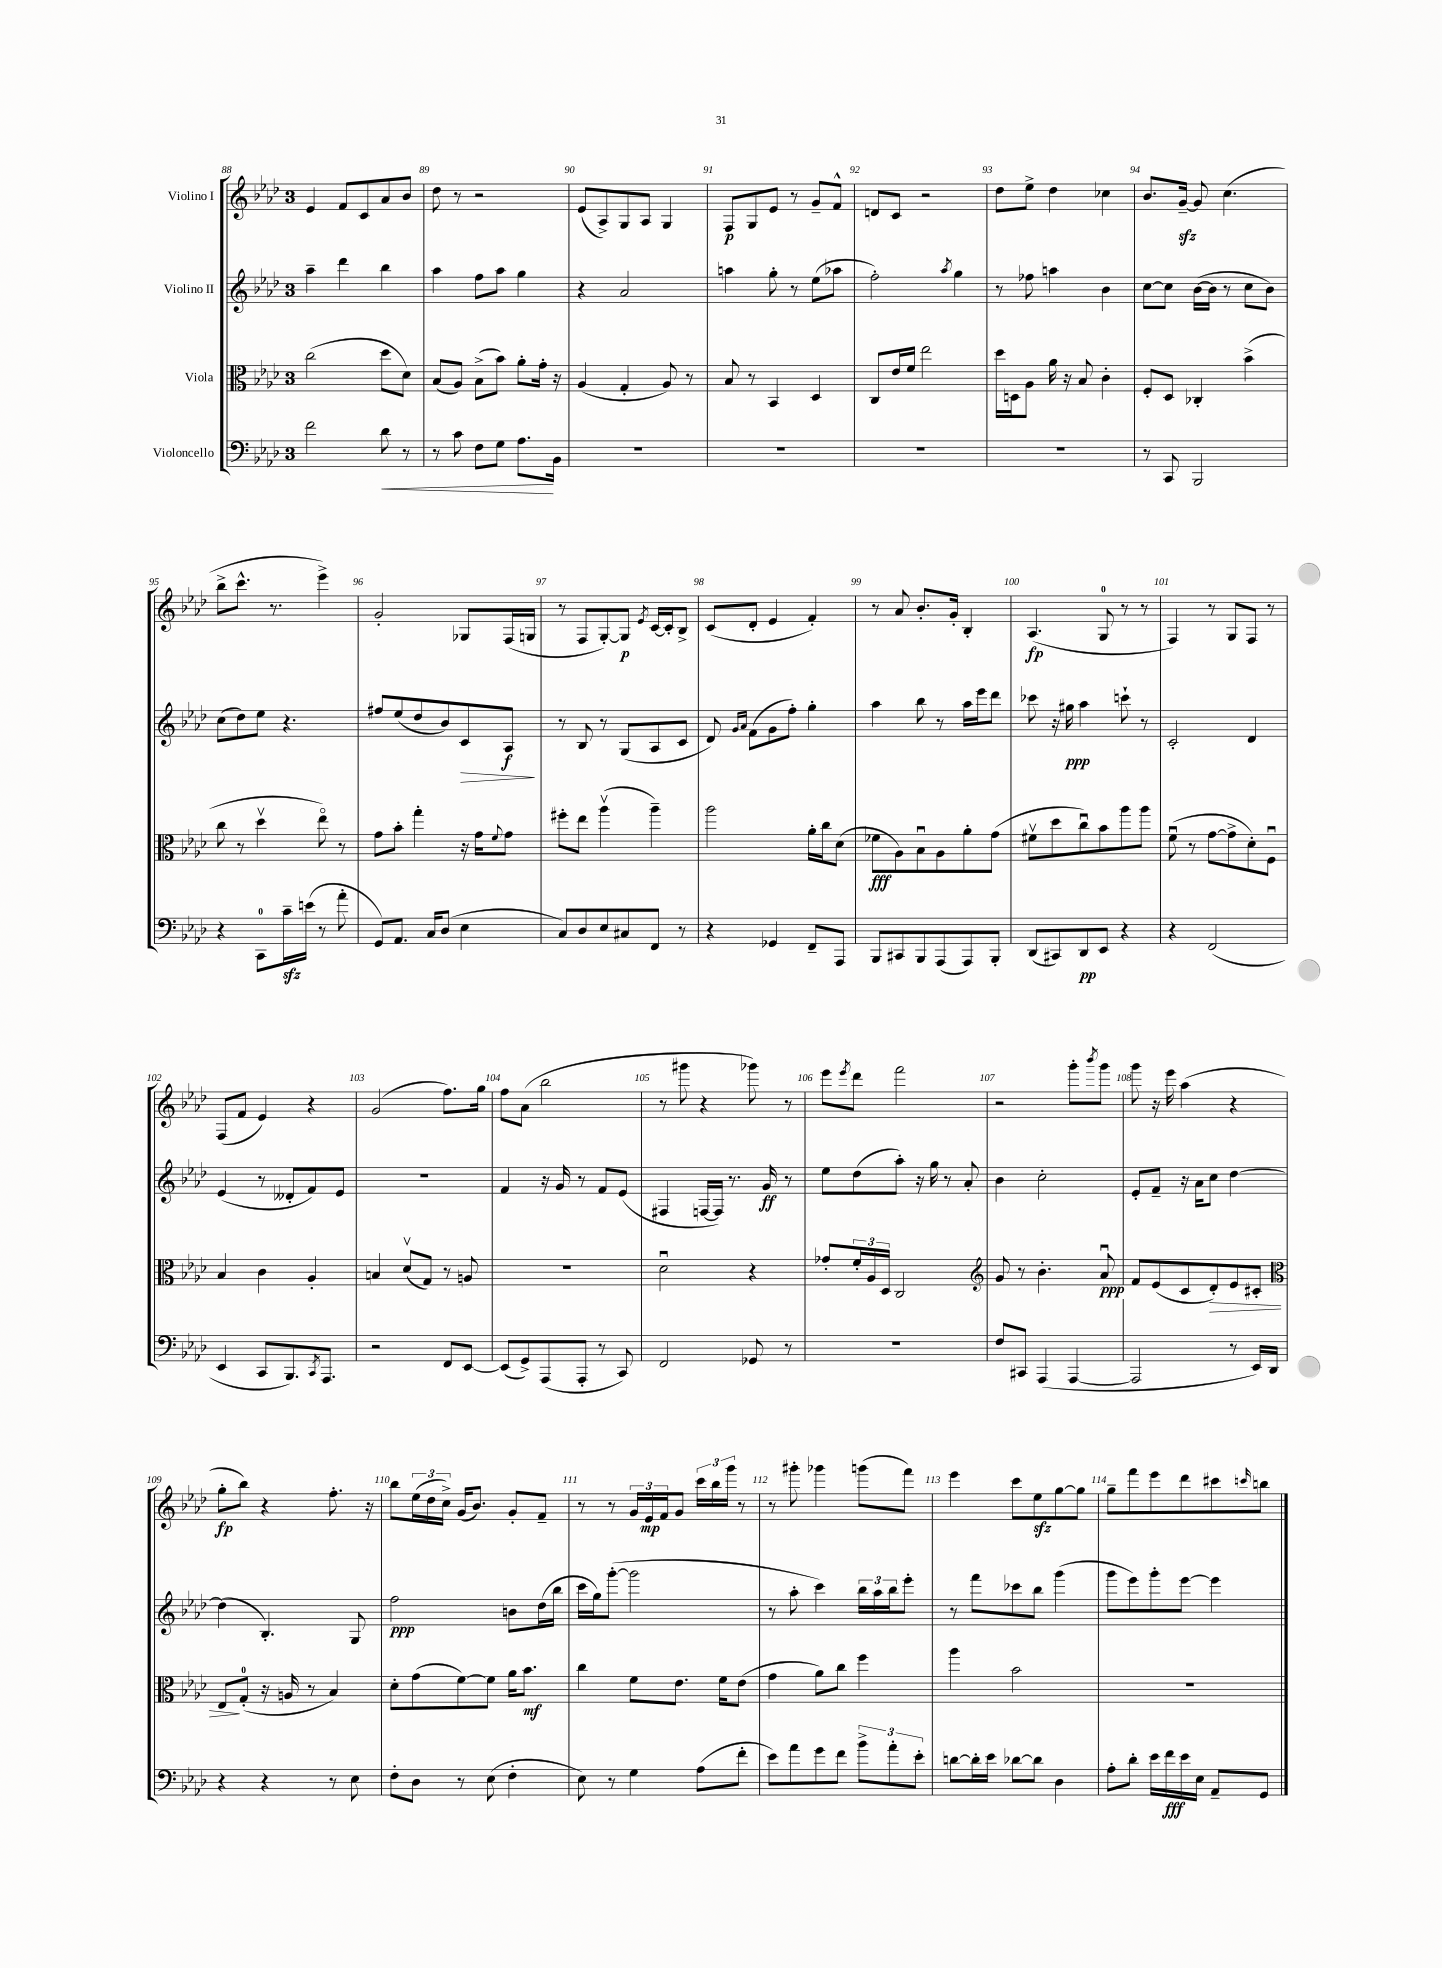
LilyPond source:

<<
\new StaffGroup <<
\new Staff = "s0" \with { instrumentName = "Violino I" } {
    \clef treble \key aes \major \once \override Staff.TimeSignature.style = #'single-digit \time 3/4
    ees'4 f'8 c'8 aes'8 bes'8 |
    des''8 r8 r2 |
    ees'8( aes8->) g8 aes8 g4 |
    f8\p g8 ees'8 r8 g'8-- f'8-^ |
    d'8 c'8 r2 |
    des''8 ees''8-> des''4 ces''4 |
    bes'8. g'16~--\sfz g'8 c''4.( |
    bes''8-> c'''8.-^ r8. ees'''4->) |
    g'2-. ges8 f16( g16 |
    r8 f8 g8~-.) g8\p \acciaccatura { ees'8 } c'16~ c'16-. bes8-> |
    c'8( des'8-. ees'4 f'4-.) |
    r8 aes'8 bes'8.-. g'16-. bes4-. |
    aes4.\fp( g8-0 r8 r8 |
    f4) r8 g8 f8 r8 |
    f8( f'8 ees'4) r4 |
    g'2( f''8.) g''16 |
    f''8 aes'8( bes''2 |
    r8 gis'''8 r4 ges'''8) r8 |
    ees'''8 \acciaccatura { ees'''8 } des'''8 f'''2 |
    r2 g'''8-. \acciaccatura { bes'''8 } g'''8 |
    g'''8 r16 ees'''16 aes''4( r4 |
    g''8-.\fp bes''8) r4 f''8.-. r16 |
    bes''8 \tuplet 3/2 { ees''16( des''16 c''16->) } g'16( bes'8.) g'8-. f'8-- |
    r8 r8 \tuplet 3/2 { g'16 ees'16\mp f'16 } g'8 \tuplet 3/2 { c'''16 bes''16 g'''16 } r8 |
    r8 gis'''8-. ges'''4 g'''8( f'''8) |
    ees'''4 c'''8 ees''8\sfz g''8~ g''8 |
    g''8-- f'''8 ees'''8 des'''8 cis'''8 \grace { c'''16 } b''8 \bar "|." |
}
\new Staff = "s1" \with { instrumentName = "Violino II" } {
    \clef treble \key aes \major \once \override Staff.TimeSignature.style = #'single-digit \time 3/4
    aes''4-- des'''4 bes''4 |
    aes''4 f''8 aes''8 g''4 |
    r4 aes'2 |
    a''4 g''8-. r8 ees''8( aes''8 |
    f''2-.) \acciaccatura { aes''8 } g''4 |
    r8 fes''8 a''4 bes'4 |
    c''8~ c''8 bes'16~( bes'16 r8 c''8 bes'8) |
    c''8( des''8) ees''8 r4. |
    fis''8 ees''8( des''8 bes'8) c'8\> aes8\f\! |
    r8 bes8 r8 g8( aes8 c'8 |
    des'8) \grace { g'16 aes'16 } f'8( g'8 f''8-.) g''4-. |
    aes''4 bes''8 r8 aes''16 ees'''16 des'''8 |
    ces'''8 r16 gis''16\ppp aes''4 c'''8-! r8 |
    c'2-. des'4 |
    ees'4( r8 deses'8-. f'8) ees'8 |
    R2. |
    f'4 r16 g'16 r8 f'8 ees'8( |
    fis4 f16~ f16) r8. g'16\ff r8 |
    ees''8 des''8( aes''8-.) r16 g''16 r8 aes'8-. |
    bes'4 c''2-. |
    ees'8-. f'8-- r16 aes'16 c''8 des''4~ |
    des''4( bes4.-.) g8 |
    f''2\ppp b'8 des''16( bes''16 |
    c'''16 g''16) g'''8~-.( g'''2 |
    r8 aes''8-. c'''4) \tuplet 3/2 { bes''16 aes''16 bes''16 } ees'''8-. |
    r8 f'''8 ces'''8 bes''8 g'''4( |
    g'''8 ees'''8) g'''8-. ees'''8~ ees'''4 \bar "|." |
}
\new Staff = "s2" \with { instrumentName = "Viola" } {
    \clef alto \key aes \major \once \override Staff.TimeSignature.style = #'single-digit \time 3/4
    c''2( des''8 des'8) |
    bes8( aes8) bes8->( bes'8) aes'8-. g'16-. r16 |
    aes4( g4-. aes8) r8 |
    bes8 r8 bes,4 des4 |
    c8 ees'16 f'16 ees''2 |
    des''16 d16 aes8 aes'16 r16 bes8 c'4-. |
    f8-. des8 ces4-. bes'4->( |
    c''8 r8 des''4\upbow ees''8\flageolet) r8 |
    g'8 bes'8-. g''4-. r16 g'16 \appoggiatura { f'8 } g'8 |
    fis''8-. ees''8 aes''4\upbow( aes''4--) |
    aes''2 aes'16-. c''16 des'8( |
    fes'8\fff aes8) bes8\downbow aes8 aes'8-. g'8( |
    fis'8\upbow des''8 c''8\downbow) bes'8 aes''8 aes''8 |
    f'8\downbow( r8 g'8~ g'8-> des'8-.) f8\downbow |
    bes4 c'4 aes4-. |
    b4 des'8\upbow( g8) r8 a8 |
    R2. |
    des'2\downbow r4 |
    ges'8-. \tuplet 3/2 { f'16-. aes16 des16 } c2 |
    \clef treble g'8 r8 bes'4.-. aes'8\downbow\ppp |
    f'8 ees'8( c'8 des'8-.\>) ees'8 cis'8-. |
    \clef alto ees8\! g8-0-.( r16 a16 r8 bes4) |
    des'8-. g'8( f'8~) f'8 aes'16 bes'8.\mf |
    c''4 f'8 ees'8. f'16 ees'8( |
    g'4 aes'8) c''8 f''4 |
    aes''4 bes'2 |
    R2. \bar "|." |
}
\new Staff = "s3" \with { instrumentName = "Violoncello" } {
    \clef bass \key aes \major \once \override Staff.TimeSignature.style = #'single-digit \time 3/4
    f'2 des'8\< r8 |
    r8 c'8 f8 g8 aes8.\! bes,16 |
    R2. |
    R2. |
    R2. |
    R2. |
    r8 c,8 bes,,2 |
    r4 c,8-0 c'16--\sfz e'16( r8 aes'8-. |
    g,8) aes,8. c16 des8( ees4 |
    c8) des8 ees8 cis8 f,8 r8 |
    r4 ges,4 f,8-- aes,,8 |
    bes,,8 cis,8 bes,,8 aes,,8( aes,,8) bes,,8-. |
    des,8( cis,8) des,8\pp ees,8 r4 |
    r4 f,2( |
    ees,4 c,8 bes,,8.) \acciaccatura { c,8 } aes,,8. |
    r2 f,8 ees,8~ |
    ees,8( g,8->) aes,,8( aes,,8-. r8 c,8) |
    f,2 ges,8 r8 |
    R2. |
    f8 cis,8 aes,,4( aes,,4~ |
    aes,,2 r8 ees,16) des,16 |
    r4 r4 r8 ees8 |
    f8-. des8 r8 ees8( f4-. |
    ees8) r8 g4 aes8( f'8-. |
    ees'8) aes'8 g'8 f'8 \tuplet 3/2 { bes'8-> aes'8-. ees'8-. } |
    d'8~ d'16-. ees'16 des'8~ des'8 des4 |
    aes8-. des'8-. ees'16 f'16\fff ees'16 ees16 aes,8-- g,8 \bar "|." |
}
>>
>>
\layout { \context { \Score currentBarNumber = #88 \override BarNumber.break-visibility = ##(#f #t #t) barNumberVisibility = #all-bar-numbers-visible } }
